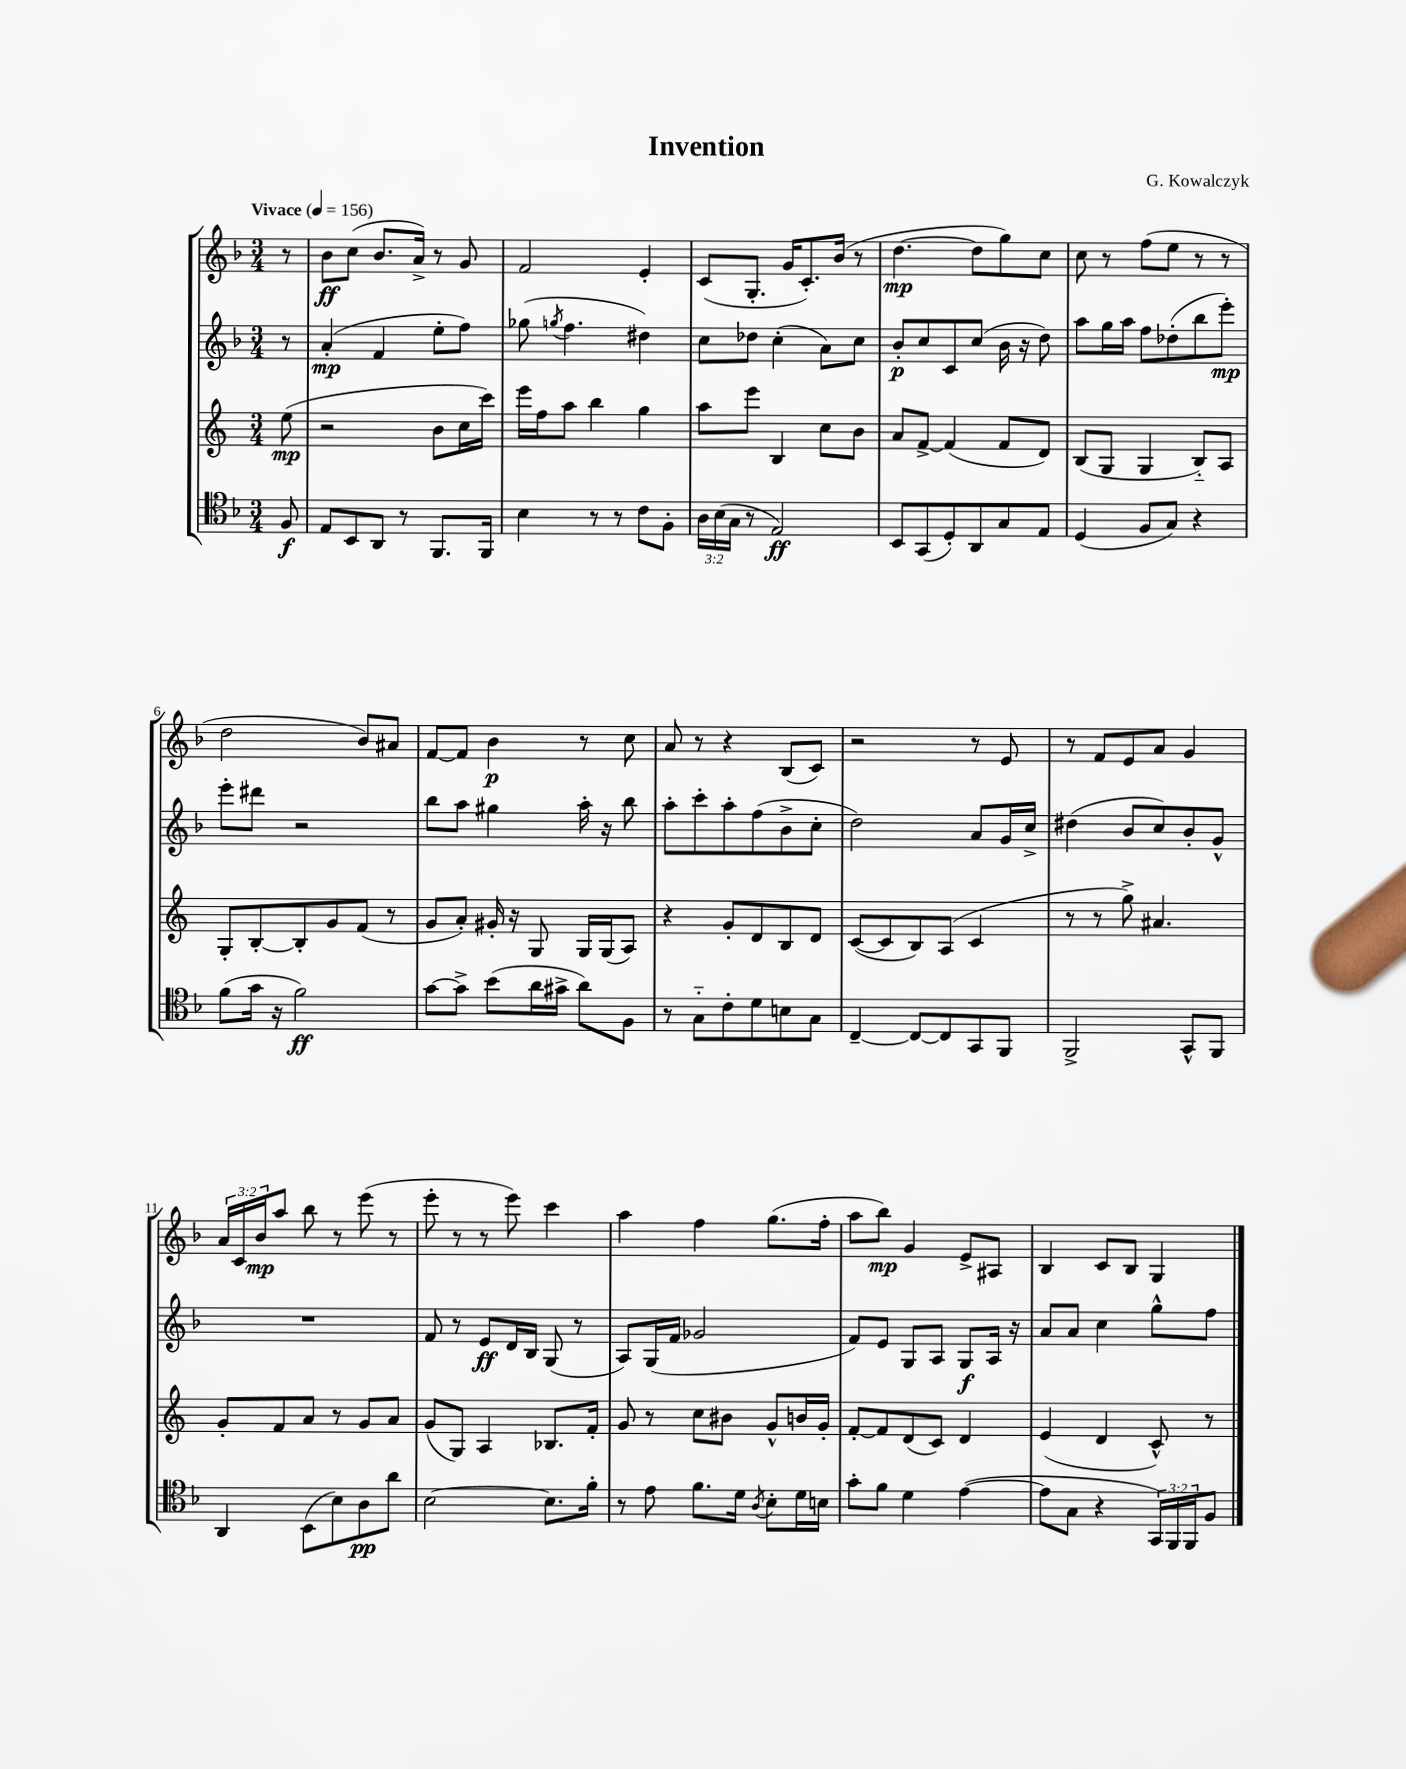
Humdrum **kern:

**kern	**dynam	**kern	**dynam	**kern	**dynam	**kern	**dynam
*part4	*part4	*part3	*part3	*part2	*part2	*part1	*part1
*staff4	*staff4	*staff3	*staff3	*staff2	*staff2	*staff1	*staff1
*clefC4	*	*clefG2	*	*clefG2	*	*clefG2	*
*k[b-]	*	*k[]	*	*k[b-]	*	*k[b-]	*
*M3/4	*	*M3/4	*	*M3/4	*	*M3/4	*
*MM156	*	*MM156	*	*MM156	*	*MM156	*
=	=	=	=	=	=	=	=
!	!	!	!	!	!	!LO:TX:a:B:t=Vivace	!
8F/	f	(8ee\	mp	8r	.	8r	.
=1	=1	=1	=1	=1	=1	=1	=1
8E/L	.	2r	.	(4a'/	mp	8b-\L	ff
8BB-/	.	.	.	.	.	(8cc\J	.
8AA/J	.	.	.	4f/	.	8.b-/L	.
8r	.	.	.	.	.	.	.
.	.	.	.	.	.	16a^/Jk)	.
8.FF/L	.	8b\L	.	8ee'\L	.	8r	.
.	.	16cc\L	.	8ff\J)	.	8g/	.
16FF/Jk	.	16ccc\JJ)	.	.	.	.	.
=2	=2	=2	=2	=2	=2	=2	=2
4B-\	.	16eee\LL	.	(8gg-X\	.	2f/	.
.	.	16ff\J	.	.	.	.	.
.	.	.	.	8qggn/	.	.	.
.	.	8aa\J	.	4.ff\	.	.	.
8r	.	4bb\	.	.	.	.	.
8r	.	.	.	.	.	.	.
8c\L	.	4gg\	.	4dd#X\)	.	4e'/	.
8F'\J	.	.	.	.	.	.	.
=3	=3	=3	=3	=3	=3	=3	=3
24A\LL	.	8aa\L	.	8cc\L	.	(8c/L	.
(24B-\	.	.	.	.	.	.	.
24G\JJ	.	.	.	.	.	.	.
8r	.	8eee\J	.	8dd-X\J	.	8.G'/J	.
2E/)	ff	4B/	.	(4cc'\	.	.	.
.	.	.	.	.	.	16g/KL	.
.	.	.	.	.	.	8.c'/)	.
.	.	8cc\L	.	8a\L)	.	.	.
.	.	.	.	.	.	(16b-/Jk	.
.	.	8b\J	.	8cc\J	.	8r	.
=4	=4	=4	=4	=4	=4	=4	=4
8BB-/L	.	8a/L	.	8b-'/L	p	[4.dd\	mp
(8GG/	.	[8f^/J	.	8cc/	.	.	.
8D'/)	.	(4f/]	.	8c/	.	.	.
8AA/	.	.	.	(8cc/J	.	8dd\L]	.
8G/	.	8f/L	.	16b-\	.	8gg\)	.
.	.	.	.	16r	.	.	.
8E/J	.	8d/J)	.	8dd\)	.	8cc\J	.
=5	=5	=5	=5	=5	=5	=5	=5
(4D/	.	(8B/L	.	8aa\L	.	8cc\	.
.	.	8G/J	.	16gg\L	.	8r	.
.	.	.	.	16aa\JJ	.	.	.
8F/L	.	4G/	.	8ff\L	.	(8ff\L	.
8G/J)	.	.	.	(8dd-X'\	.	8ee\J	.
4r	.	8B/L)	.	8bb-\	.	8r	.
.	.	8A/J	.	8eee'\J)	mp	8r	.
!!LO:LB:g=z
=6	=6	=6	=6	=6	=6	=6	=6
(8f\L	.	8G'/L	.	8eee'\L	.	2dd\	.
16g\Jk	.	[8B'/	.	8ddd#X\J	.	.	.
16r	.	.	.	.	.	.	.
2f\)	ff	8B'/]	.	2r	.	.	.
.	.	8g/	.	.	.	.	.
.	.	(8f/J	.	.	.	8b-/L)	.
.	.	8r	.	.	.	8a#X/J	.
=7	=7	=7	=7	=7	=7	=7	=7
[8g\L	.	8g/L	.	8bb-\L	.	[8f/L	.
8g^\J]	.	8a'/J)	.	8aa\J	.	8f/J]	.
(8b-\L	.	16g#X'/	.	4gg#X\	.	4b-\	p
.	.	16r	.	.	.	.	.
16a\L	.	8G/	.	.	.	.	.
16g#X^\JJ	.	.	.	.	.	.	.
8a\L)	.	16G/LL	.	16aa'\	.	8r	.
.	.	(16G/J	.	16r	.	.	.
8F\J	.	8A/J)	.	8bb-\	.	8cc\	.
=8	=8	=8	=8	=8	=8	=8	=8
8r	.	4r	.	8aa'\L	.	8a/	.
8G\L	.	.	.	8ccc'\	.	8r	.
8c'\	.	8g'/L	.	8aa'\	.	4r	.
8d\	.	8d/	.	(8ff\	.	.	.
8Bn\	.	8B/	.	8b-^\	.	(8B-/L	.
8G\J	.	8d/J	.	8cc'\J	.	8c/J)	.
=9	=9	=9	=9	=9	=9	=9	=9
[4C~/	.	([8c/L	.	2dd\)	.	2r	.
.	.	8c/]	.	.	.	.	.
8C/L_	.	8B/)	.	.	.	.	.
8C/]	.	(8A/J	.	.	.	.	.
8GG/	.	4c/	.	8a/L	.	8r	.
8FF/J	.	.	.	16g/L	.	8e/	.
.	.	.	.	16cc^/JJ	.	.	.
=10	=10	=10	=10	=10	=10	=10	=10
2FF^/	.	8r	.	(4dd#X\	.	8r	.
.	.	8r	.	.	.	8f/L	.
.	.	8gg^\)	.	8b-/L	.	8e/	.
.	.	4.a#X/	.	8cc/)	.	8a/J	.
8GG^^/L	.	.	.	8b-'/	.	4g/	.
8FF/J	.	.	.	8g^^/J	.	.	.
!!LO:LB:g=z
=11	=11	=11	=11	=11	=11	=11	=11
4AA/	.	8g'/L	.	2.r	.	24a/LL	.
.	.	.	.	.	.	24c/	.
.	.	.	.	.	.	24b-/J	mp
.	.	8f/	.	.	.	8aa/J	.
(8BB-\L	.	8a/J	.	.	.	8bb-\	.
8B-\)	.	8r	.	.	.	8r	.
8A\	pp	8g/L	.	.	.	(8eee\	.
8a\J	.	8a/J	.	.	.	8r	.
=12	=12	=12	=12	=12	=12	=12	=12
[2B-\	.	(8g/L	.	8f/	.	8eee'\	.
.	.	8G/J)	.	8r	.	8r	.
.	.	4A/	.	8e/L	ff	8r	.
.	.	.	.	16d/L	.	8eee\)	.
.	.	.	.	16B-/JJ	.	.	.
8.B-\L]	.	8.B-X/L	.	(8G/	.	4ccc\	.
.	.	.	.	8r	.	.	.
16f'\Jk	.	16f'/Jk	.	.	.	.	.
=13	=13	=13	=13	=13	=13	=13	=13
8r	.	8g/	.	8A/L)	.	4aa\	.
8e\	.	8r	.	(16G/L	.	.	.
.	.	.	.	16f/JJ	.	.	.
8.f\L	.	8cc\L	.	2g-X/	.	4ff\	.
.	.	8b#X\J	.	.	.	.	.
16d\Jk	.	.	.	.	.	.	.
8qA/	.	.	.	.	.	.	.
8B-'\L	.	8g^^/L	.	.	.	(8.gg\L	.
16d\L	.	16bn/L	.	.	.	.	.
16Bn\JJ	.	16g'/JJ	.	.	.	16ff'\Jk	.
=14	=14	=14	=14	=14	=14	=14	=14
8g'\L	.	[8f'/L	.	8f/L)	.	8aa\L	.
8f\J	.	8f/]	.	8e/J	.	8bb-\J)	mp
4d\	.	(8d/	.	8G/L	.	4g/	.
.	.	8c/J)	.	8A/J	.	.	.
([4e\	.	4d/	.	8G/L	f	8e^/L	.
.	.	.	.	16A/Jk	.	8A#X/J	.
.	.	.	.	16r	.	.	.
=15	=15	=15	=15	=15	=15	=15	=15
8e\L]	.	(4e/	.	8a/L	.	4B-/	.
8G\J	.	.	.	8a/J	.	.	.
4r	.	4d/	.	4cc\	.	8c/L	.
.	.	.	.	.	.	8B-/J	.
24GG/LL)	.	8c^^/)	.	8gg^^\L	.	4G/	.
24FF/	.	.	.	.	.	.	.
24FF/J	.	.	.	.	.	.	.
8F/J	.	8r	.	8ff\J	.	.	.
==	==	==	==	==	==	==	==
*-	*-	*-	*-	*-	*-	*-	*-
